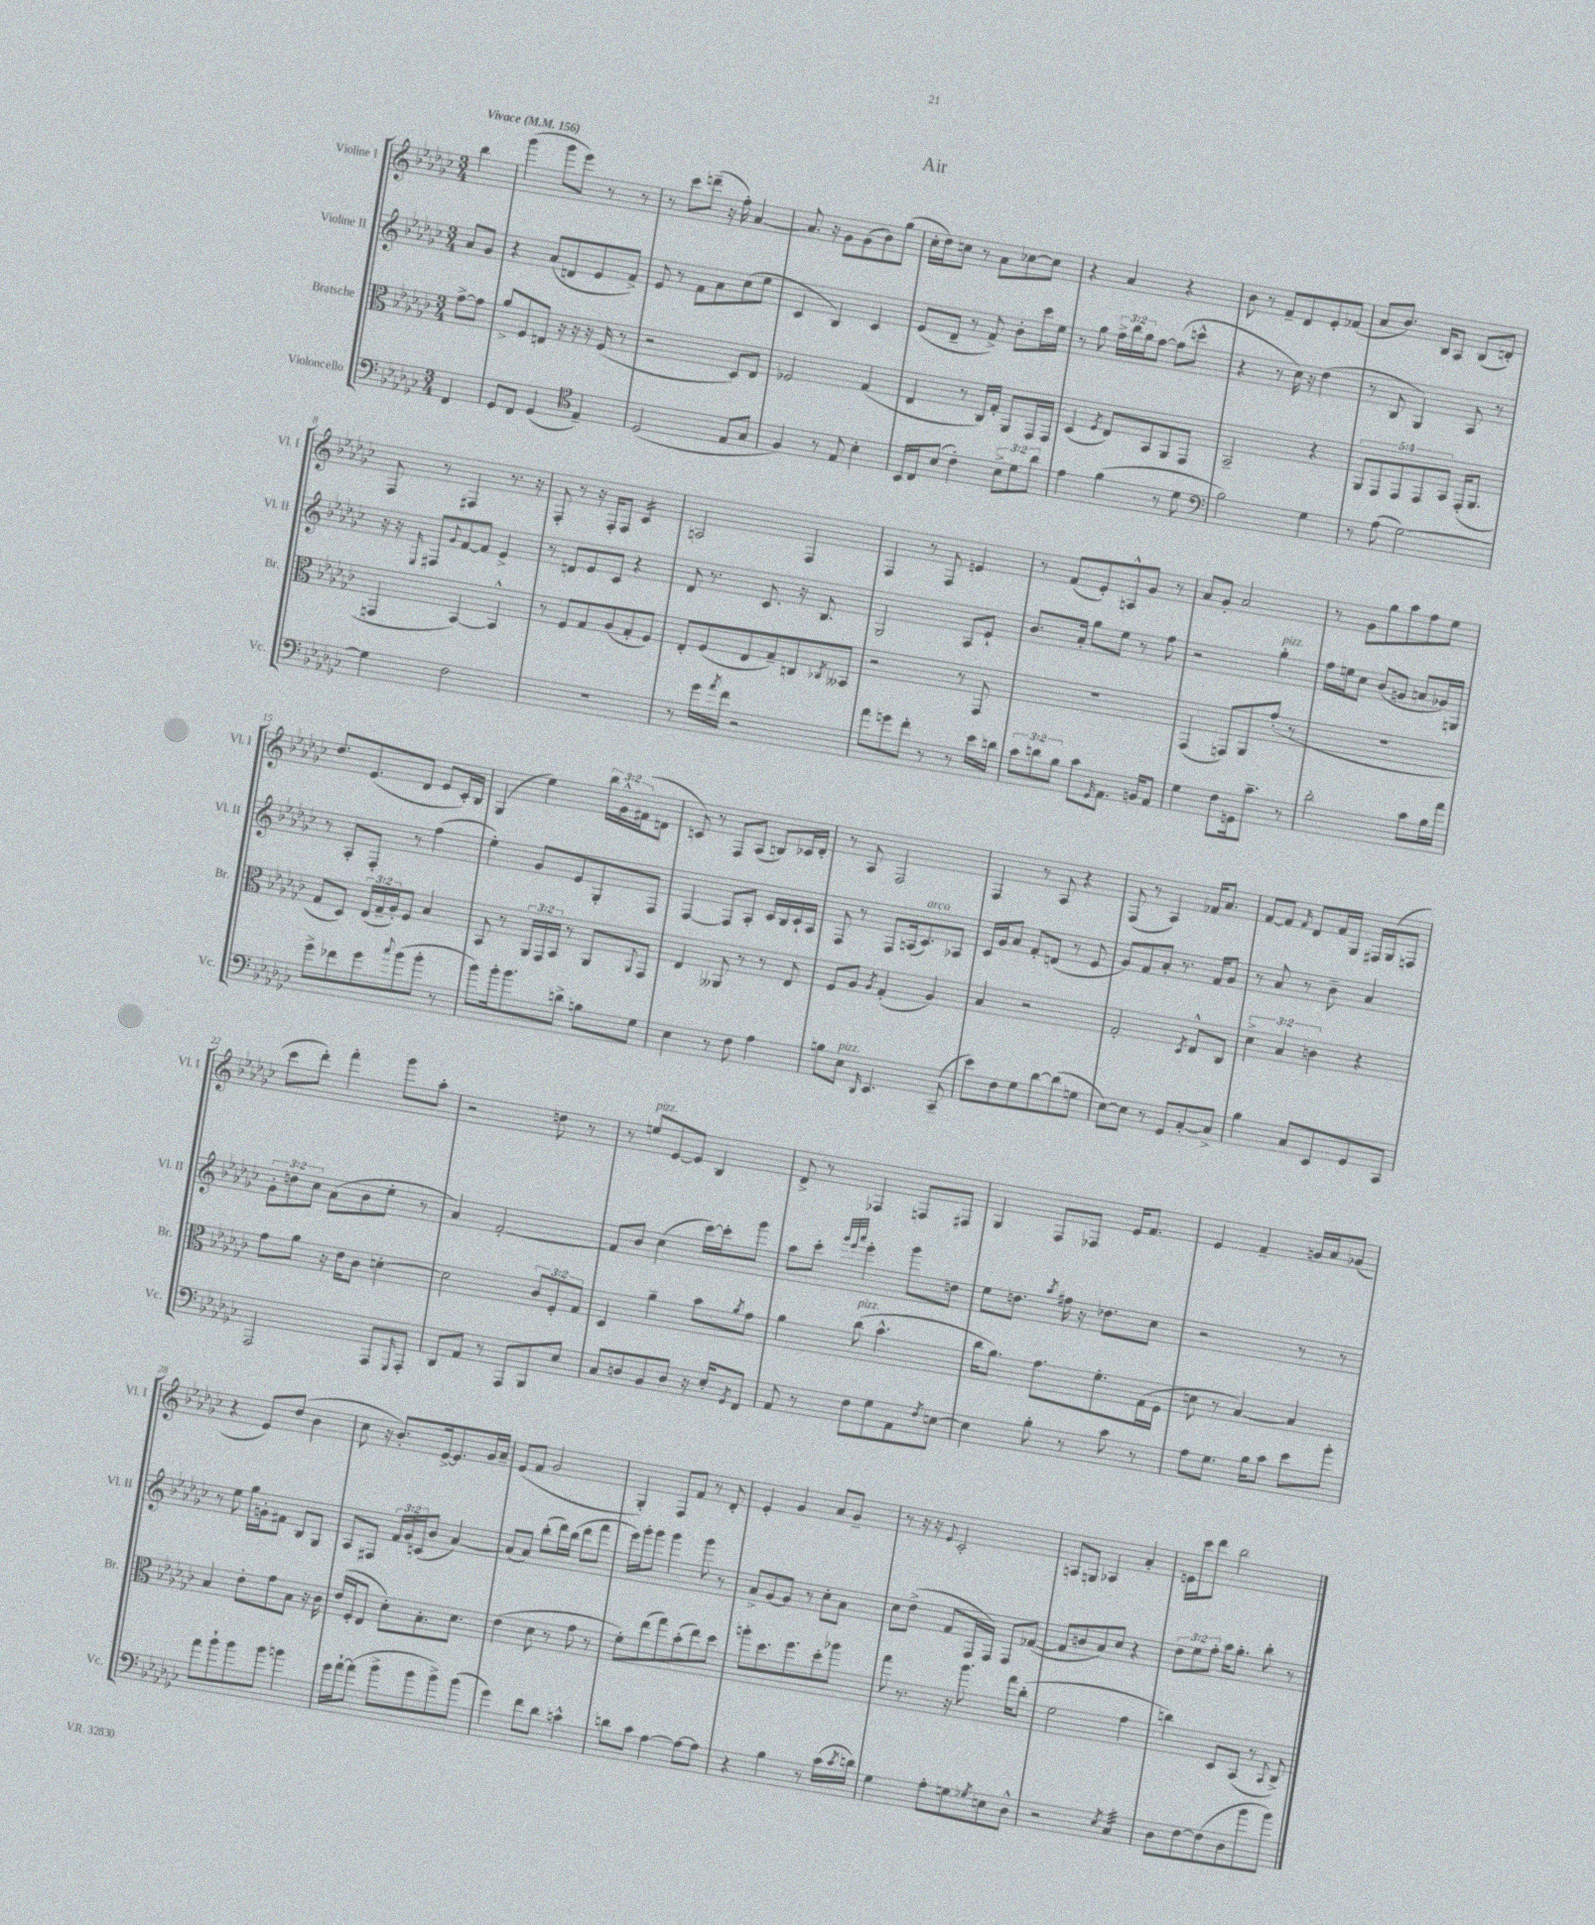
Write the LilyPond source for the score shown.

\header { title = "Air" }
<<
\new StaffGroup <<
\new Staff = "s0" \with { instrumentName = "Violine I" shortInstrumentName = "Vl. I" } {
    \clef treble \key ges \major \numericTimeSignature \time 3/4 \override Staff.TupletNumber.text = #tuplet-number::calc-fraction-text \partial 4 \tempo "Vivace" 4 = 156
    bes''4 |
    ges'''4( ges'''8 ees'''8) r8 r8 |
    r8 ces'''8 d'''8--( r16 f''16-.) aes'4~ |
    aes'8. r16 ges'8 ges'8( bes'8) ges''8( |
    ces''16-. des''16) c''8 r8 aes'8 ces''8~ ces''8 |
    r4 aes'4 r4 |
    bes'8 r8 f'8-- des'8 ees'8-. fes'8( |
    aes'8 bes'8.) bes16 aes8 bes8( d'8-.) |
    f8 r8 fis4 r8. r16 |
    f8-. r8 r16 f16-. f8 ces'4:16 |
    a2 f4 |
    f4 r8 f8 e'4 |
    r8 f'8( ees'8-.) a8-^ ges'8 r8 |
    aes'8 ges'8-. aes'2 |
    r8 ges'8 ges''8 aes''8 f''8 ees''8 |
    des''8. ees'8.( des'8 ees'8 ces'16-.) bes16 |
    ges4( ees''4) \tuplet 3/2 { bes''16 ges'16-^ fis'16( } d'8 |
    c'8) r8 f8 aes8( b8) ces'16 des'16-. |
    r8 aes8 f2 |
    f4 r8 aes8 r4 |
    f8( r8 aes4) fes'16 aes'8. |
    f'8~ f'8 \grace { f'16 } des'8 f'16 ges16 fis16 ges16( f8 |
    ces'''8 des'''8-.) f'''4-. ges'''8 aes''8-. |
    r2 d''8 r8 |
    r8 e''8^\markup { \italic "pizz." } ees'8~ ees'8 bes4 |
    des'8-> r8 fes4 f8 fis8 |
    ges4 f8 fes8 ees'16 f'8. |
    ees'4 f'4-- g'16 aes'16 ges'8( |
    r4 ees'8) des''8( bes'4 |
    ces''8 r16 bes'8.-.) ees'16~-> ees'8. ges'16 aes'16-- |
    ees'8( f'8 ges'2 |
    ges4-.) f8 f'8 r8 des'8-. |
    ees'4-. ges'4 aes'8 ges'8-- |
    r8 r16 r16 \appoggiatura { ees'8 } ces'2-. |
    a8 g8 aes4 aes'4-. |
    e'16 ces'''16 des'''8 bes''2 \bar "|." |
}
\new Staff = "s1" \with { instrumentName = "Violine II" shortInstrumentName = "Vl. II" } {
    \clef treble \key ges \major \numericTimeSignature \time 3/4 \override Staff.TupletNumber.text = #tuplet-number::calc-fraction-text \partial 4
    aes'8 ges'8 |
    r4 aes'8( d'8 ees'8 f'8->) |
    ees'8 r8 f'8 aes'8 ces''8( ees''8 |
    ces'4 bes4) ces'4 |
    ees'8( des'8-- r8 f'8->) bes'8-. ces'''16 ees''16 |
    r8 ges''8 \tuplet 3/2 { f''16-> bes''16 ges''16 } f''8~ f''8( c'''8-^ |
    r4 r8 ces''16) r16 des''4( |
    r8 bes8 ges4) aes8 r8 |
    r16 r16 \grace { ees16 } fis8 \appoggiatura { ges'8 } f'8~ f'8 ees'4-> |
    r8 d'8 ees'8 ces'8 r4 |
    des'8 r8. ces'8. r16 bes8. |
    ges2 aes8 ees'8-! |
    bes'8. aes'16-. ges''8 ees''8 r8 f''8 |
    r2 ges''4-.^\markup { \italic "pizz." } |
    f''16 e''16 ces''8 bes'8( g'8 a'8 ges'16) g16 |
    r8 aes8-. f8-. r8 f''4( |
    ees''4-.) ges'8 ees'8 ges8-. f8 |
    f4~ f8 aes8-. ces'16 bes16 ces'16-! aes16 |
    f8 r8 f8 a16( ces'8.^\markup { \italic "arco" }) aes8 |
    ces'16 ges'16 aes'8 f'8-. d'8( r8 ees'8 |
    ges'8) f'8 aes'8-. r8. f'16 ges'8 |
    r8 aes'8 r8 bes'8-- aes'4 |
    \tuplet 3/2 { ges'8-. d''8 ces''8 } aes'8( bes'8 ees''8-. r8 |
    aes'4) f'2~-. |
    f'8 bes'8 ces''4( ces'''16~) ces'''16-. ges'''8 |
    aes''8 ces'''8-. \grace { ges'''32 ees'''32 aes'''32 } ees'''4-. ges'''8 d''8 |
    ees''8 d''8. \acciaccatura { aes''8 } fis''16 r16 des''8. ces''8 |
    r2 r8 r8 |
    r8 ees''8 ges''16 g'16-. fis'8 bes8 ges8 |
    aes8 fis8 \tuplet 3/2 { f'16 ges'16 c'16( } bes'8 aes'4~) |
    aes'8( aes'8) bes''8-.( des'''16) bes''16( des'''8 f'''8 |
    ees'''16) ges'''16-. ges'''8 ges'''4 ges'''8 r8 |
    aes'8-> ges'8~ ges'8 r8 ces''8-. aes'8 |
    ces''8 des''8->( f'8 f16 f16) f8 fes'8~( |
    fes'8 b'8 aes'8) ces''8 r4 |
    \tuplet 3/2 { des''8 ees''8 f''8-. } aes''16 ges''8.-. bes''8-. r8 \bar "|." |
}
\new Staff = "s2" \with { instrumentName = "Bratsche" shortInstrumentName = "Br." } {
    \clef alto \key ges \major \numericTimeSignature \time 3/4 \override Staff.TupletNumber.text = #tuplet-number::calc-fraction-text \partial 4
    ges'8~-> ges'8 |
    aes'8-> f8 e8 r16 r16 r16 f16( r8 |
    r2 des8) ees8 |
    fes2 ges4( |
    ees4 r8 ces16) ges16-. aes,8 ges,16 ges,16 |
    des4( \acciaccatura { f8 } ees8) bes,8 aes,8 ges,8 |
    bes,2-- r4 |
    \tuplet 5/4 { aes,8 ges,8 ges,8 ges,8 bes,8 } ges,16-.( aes,8. |
    g,4 bes,4~) bes,4-^ |
    r8 f8 ges8 aes8( ges8-. f8) |
    ees8-. f8( ees8 ges8--) c8 \acciaccatura { ces8 } beses,8 |
    r2 r8 ges,8 |
    R2. |
    ges,4( g,8) aes,8 ges'8-.( r8 |
    R2. |
    ges8 des8) \tuplet 3/2 { ees16( ges16-- aes16-.) } f8 bes4 |
    bes,8 r8 \tuplet 3/2 { aes,16 ges,16 bes,16 } r8 aes,8 \appoggiatura { aes,8 } ges,8 |
    ees4 aeses,8 r8 r8 ees8 |
    f8 aes8 \acciaccatura { aes8 } ges4-.( aes4) |
    bes4 r2 |
    ges2-. \acciaccatura { des8 } ees8-^ ces8 |
    \tuplet 3/2 { des'4-> bes4 c'4 } r4 |
    ges'8 aes'8 r16 ees'16 ces'8 d'4~-. |
    d'2 \tuplet 3/2 { ces'8 f8-. ges8 } |
    des4 aes'4-- bes'8 \acciaccatura { aes'8 } ges'8 |
    aes'4 ces''8^\markup { \italic "pizz." }( bes'4.-^ |
    ces''16 aes'8.) ges'8. f'8.-. ges16( f16 |
    d'8 r8 bes4~) bes4 |
    bes4 ees'8-. ges'8 bes8 r16 ces'16 |
    ees'16( f16-. ees8 des'8-.) bes8.-. des'8. |
    ees'4( des'8 r8 ges'8 r8 |
    f'8-.) ees''8( ges''8) bes'8-.( ees''8) des''8 |
    a''8-. des''8. f''8. des''8-. aes''8 |
    ges''8 r8. r16 aes''8. ges''16 ces''8-.( |
    f'2 ges'4 |
    c''4) des8 bes,8( r8 \appoggiatura { bes,8 } ces8->) \bar "|." |
}
\new Staff = "s3" \with { instrumentName = "Violoncello" shortInstrumentName = "Vc." } {
    \clef bass \key ges \major \numericTimeSignature \time 3/4 \override Staff.TupletNumber.text = #tuplet-number::calc-fraction-text \partial 4
    f,4 |
    ges,8 f,8 ges,4( \clef tenor ees4--) |
    des2( ees8 ges8 |
    f4) r8 ees8 bes4-. |
    bes,16 ces16 bes8( ces'4-.) \tuplet 3/2 { bes8-> des'8 aes'8 } |
    ees'4 f'4( r8 des'8 |
    \clef bass bes2) ges4 |
    r8 aes8( ges2~) |
    ges4 f2 |
    R2. |
    r8 ges'16 \acciaccatura { aes'8 } f'16 r2 |
    aes'8 g'8 f'8-. r8 r8 ees'16 d'16 |
    \tuplet 3/2 { ces'8 d'8 bes8 } ces'8 \grace { ges,16 } aes,8. b,16 aes,8 |
    ges4 f8 g,16 ces'8.-- r8 |
    des'2-. ces'8 bes16 aes'16 |
    ges'8-> fes'8 ges'8 \appoggiatura { ces''8 } bes'8( bes'8-. r8 |
    bes'8) bes'16-. bes'8. d'8-> b8 ges8 |
    ees4 r8 f8 aes4 |
    b8 ees8^\markup { \italic "pizz." } \grace { des,16 } ees,4. ces,8--( |
    ees'8) f8 ges8 des'8~ des'8( g8 |
    ees8~) ees8 r8 ges,8 ces8~-. ces8-> |
    bes4 ces8 ees,8 ges,8 ces,8 |
    aes,,2 aes,,8 \grace { ges,,16 } aes,,8-. |
    des,8 aes,8 r8 aes,,8 bes,,8 ees8 |
    ces8 d8 bes,8 d8 r16 ees16-. \acciaccatura { ges,8 } f,8 |
    aes,8 r8 f8 ges8 aes,8 \acciaccatura { f8 } e8~ |
    e4 bes8-. r8 ces'8 r8 |
    aes8 ges8. bes16 ces'8 ees'8 bes'8-. |
    aes'8 bes'8-! bes'8 bes'8 b'4 |
    ges'16 aes'16~-! aes'8( bes'8-> bes'8 bes'8->) bes'8( |
    ges'4) f'8 des'8 c'4-^ |
    d'8 ces'8 aes4~ aes8~ aes8 |
    r4 bes4 r8 ces'16( \acciaccatura { ces'8 } d'16) |
    ges4 aes8-. g8 \acciaccatura { ges8 } e8 des8-^ |
    r2 \acciaccatura { ees8 } ces4:32 |
    des8 f8~ f8( des8 bes'8 bes'8) \bar "|." |
}
>>
>>
